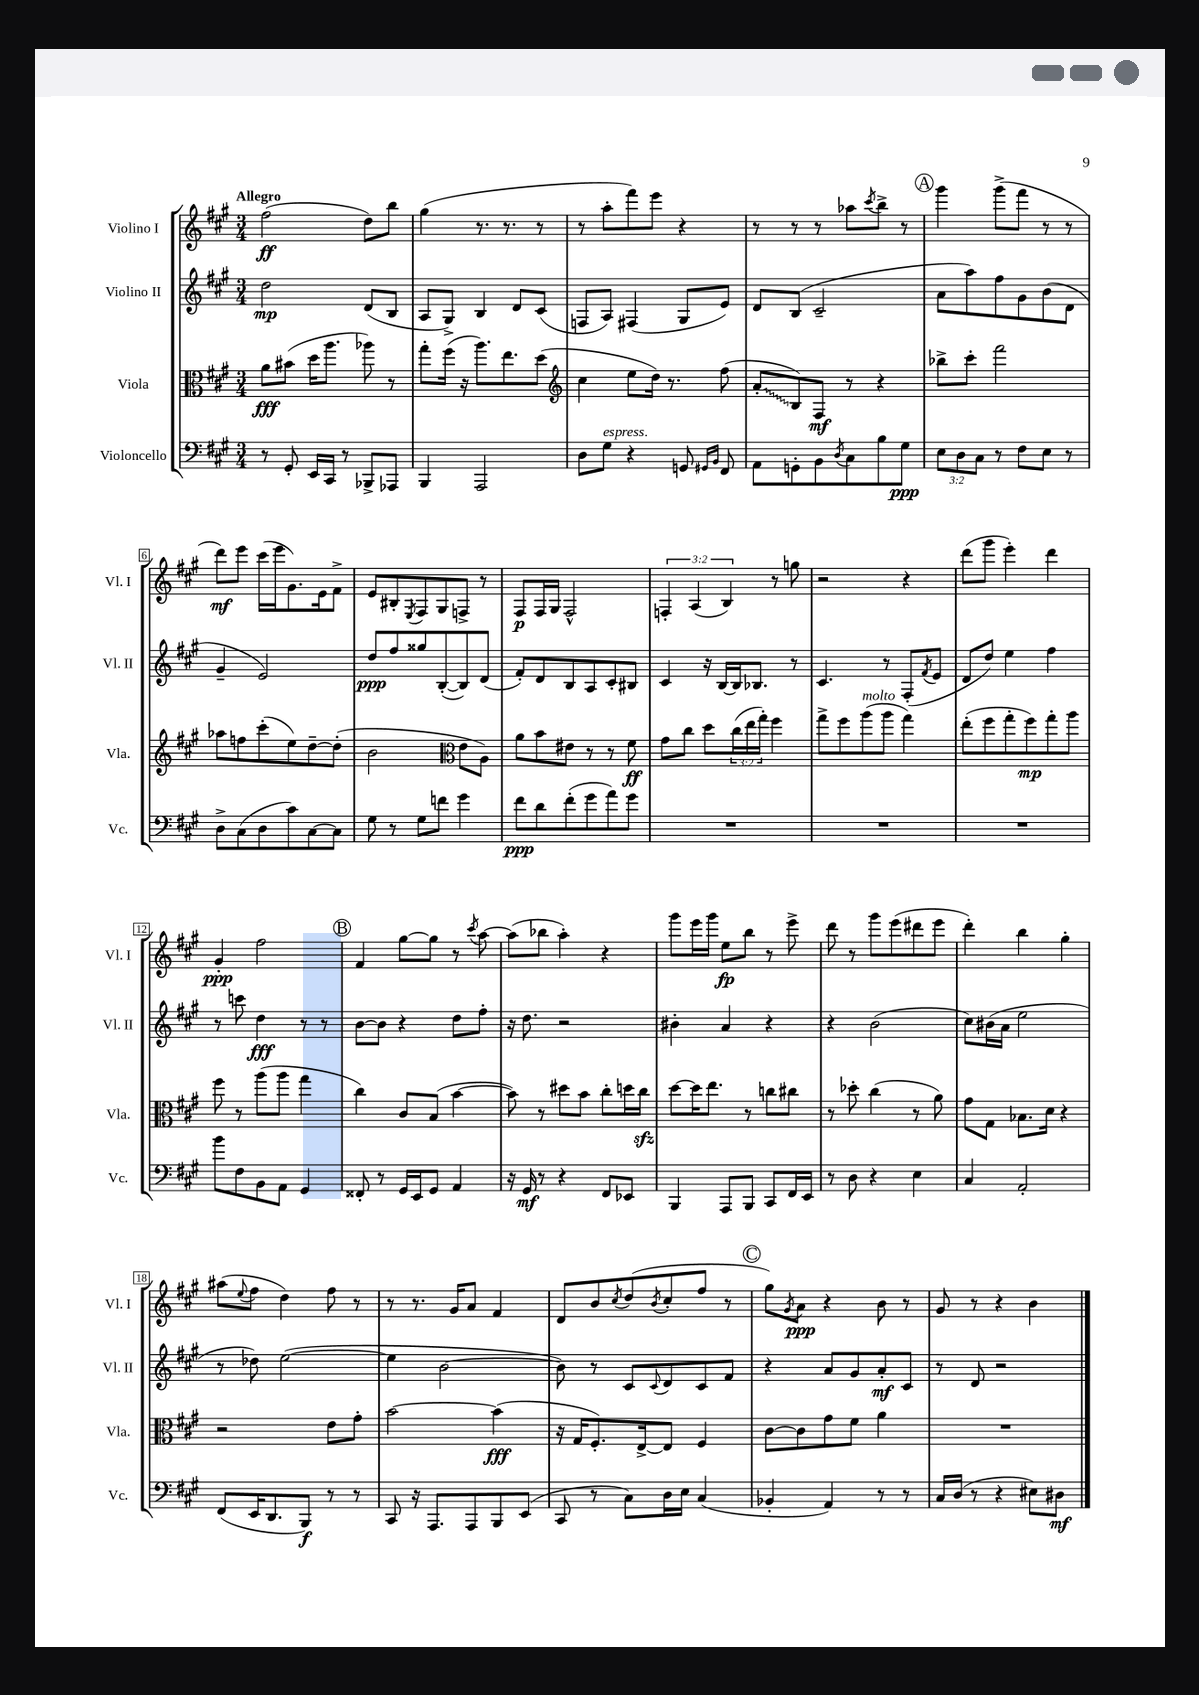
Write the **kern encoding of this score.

**kern	**kern	**kern	**kern
*staff4	*staff3	*staff2	*staff1
*clefF4	*clefC3	*clefG2	*clefG2
*k[f#c#g#]	*k[f#c#g#]	*k[f#c#g#]	*k[f#c#g#]
*M3/4	*M3/4	*M3/4	*M3/4
8r	8a	2dd	(2ff#
8GG#'	(8b#	.	.
16EE	16dd	.	.
16CC#	8.aa	.	.
8r	.	.	.
8BBB-^	8aa-)	(8d	8dd)
8AAA-	8r	8B	8bb
=	=	=	=
4BBB	8gg#'	8A	(4gg#
.	(16ff#	8G#^)	.
.	16r	.	.
2AAA	8.aa)	4B	8.r
.	8.ee	.	8.r
.	.	8d	.
.	(8dd	(8c#	8r
=	=	=	=
*	*clefG2	*	*
8D	4cc#	8F	8r
8G#	.	8A)	8aa'
4r	8ee	(4F#	8fff#)
.	16dd)	.	8eee
.	8.r	.	.
8GG	.	8G#	4r
16qqGG#	.	.	.
16qqBB	.	.	.
8FF#	(8ff#	8e)	.
=	=	=	=
8AA	8a'	8d	8r
8GG'	8B)	(8B	8r
8BB	8F#	2c#~	8r
8qD	.	.	.
8C#	8r	.	8aa-
.	.	.	8qccc#
8B	4r	.	8bb^
8G#	.	.	8r
=	=	=	=
12E	8bb-^	8a	4ggg#
12D	.	.	.
.	8ccc#'	8aa)	.
12C#	.	.	.
8r	2fff#	8ff#	(8ggg#^
8F#	.	8g#	8fff#
8E	.	(8b	8r
8r	.	8d	8r
=	=	=	=
8D^	8aa-	4g#~	8ddd)
(8C#	8ff	.	8eee
8D	(8ccc#'	2e)	(16ccc#
.	.	.	16eee
8c#)	8ee)	.	8.g#)
[8C#	[8dd~	.	.
.	.	.	16e
8C#]	(8dd']	.	8f#^
=	=	=	=
8G#	2b	8dd	8e
8r	.	8ff#	8B#'
.	.	.	8qE
8G#	.	8gg##	8F#
8f	.	([8B'	8G#
*	*clefC3	*	*
4g#	8e	8B])	8F^
.	8A)	(8d	8r
=	=	=	=
8f#	8a	8f#')	8F#
8d	8b	8d	16F#
.	.	.	16G#
(8f#'	8e#	8B	2F#^^
8g#	8r	8A	.
8a)	8r	8c#'	.
8g#	8f#	8B#	.
=	=	=	=
2.r	8g#	4c#	6F'
.	8cc#	.	.
.	.	.	(6A
.	8dd	16r	.
.	.	[16B	.
.	.	.	6B)
.	(24cc#	16B]	.
.	24ee	.	.
.	.	8.B-	.
.	24gg#')	.	.
.	4ff#	.	8r
.	.	8r	8gg
=	=	=	=
2.r	8gg#^	4.c#	2r
.	8ff#	.	.
.	(8aa	.	.
.	8aa	8r	.
.	4gg#)	(8F#'	4r
.	.	8qf#	.
.	.	8e	.
=	=	=	=
2.r	(8ee'	8d	(8ddd
.	8ff#	8dd)	8ggg#
.	8gg#'	4ee	4eee')
.	8ff#)	.	.
.	8gg#'	4ff#	4ddd
.	8aa	.	.
=	=	=	=
8b	8ff#	8r	4g#'
8F#	8r	8ccc	.
8BB	(8aa	4dd	2ff#
8AA	8aa	.	.
4GG#	4gg#	8r	.
.	.	8r	.
=	=	=	=
8FF##'	4cc#)	[8b	4f#
8r	.	8b]	.
16GG#	8c#	4r	[8gg#
16EE	.	.	.
8GG#	(8B	.	8gg#]
4AA	[4b	8dd	8r
.	.	.	8qccc#
.	.	8ff#'	[8aa
=	=	=	=
16r	8b])	16r	(8aa]
16GG#	.	8.dd	.
8r	8r	.	8bb-
4r	8dd#	2r	4aa')
.	8b	.	.
8FF#	8cc#'	.	4r
8EE-	16dd	.	.
.	16cc#	.	.
=	=	=	=
4BBB	[8dd	4b#'	8ggg#
.	16dd]	.	16eee
.	8.ee	.	16ggg#
8AAA	.	4a	8ee
8BBB	8r	.	8bb
8CC#	8cc	4r	8r
16FF#	8cc#	.	8eee^
16EE	.	.	.
=	=	=	=
8r	8r	4r	8ddd
8D	8dd-'	.	8r
4r	(4cc#	(2b	8ggg#
.	.	.	(8eee
4E	8r	.	8ddd#
.	8a)	.	8eee
=	=	=	=
4C#	8g#	8cc#)	4ddd')
.	8G#	(16b#	.
.	.	16a	.
2AA'	8.B-	2ee	4bb
.	16d	.	.
.	4r	.	4gg#'
=	=	=	=
(8FF#	2r	8r	(8aa#
.	.	.	8qqee
16EE	.	8dd-)	8ff#
8.DD	.	.	.
.	.	([2ee	4dd)
8BBB)	.	.	.
8r	8e	.	8ff#
8r	8g#'	.	8r
=	=	=	=
8CC#	[2b	4ee]	8r
16r	.	.	8.r
8.AAA	.	.	.
.	.	[2b	.
.	.	.	16g#
8AAA	.	.	8a
8BBB	(4b]	.	4f#
(8EE	.	.	.
=	=	=	=
8CC#	16r	8b])	8d
.	16G#	.	.
8r	8.F#')	8r	8b
.	.	.	8qcc#
8C#)	.	8c#	(8dd
.	[16E^	.	.
.	.	8qqc#	8qb
16D	8E]	8d	8cc#'
16E	.	.	.
(4C#	4F#	8c#	8ff#
.	.	8f#	8r
=	=	=	=
4BB-'	[8c#	4r	8gg#)
.	.	.	8qg#
.	8c#]	.	8a
4AA)	8g#	8a	4r
.	8f#	8g#	.
8r	4a	8a'	8b
8r	.	8c#	8r
=	=	=	=
16C#	2.r	8r	8g#
(16D	.	.	.
8r	.	8d	8r
4r	.	2r	4r
8E#)	.	.	4b
8D#	.	.	.
==	==	==	==
*-	*-	*-	*-
